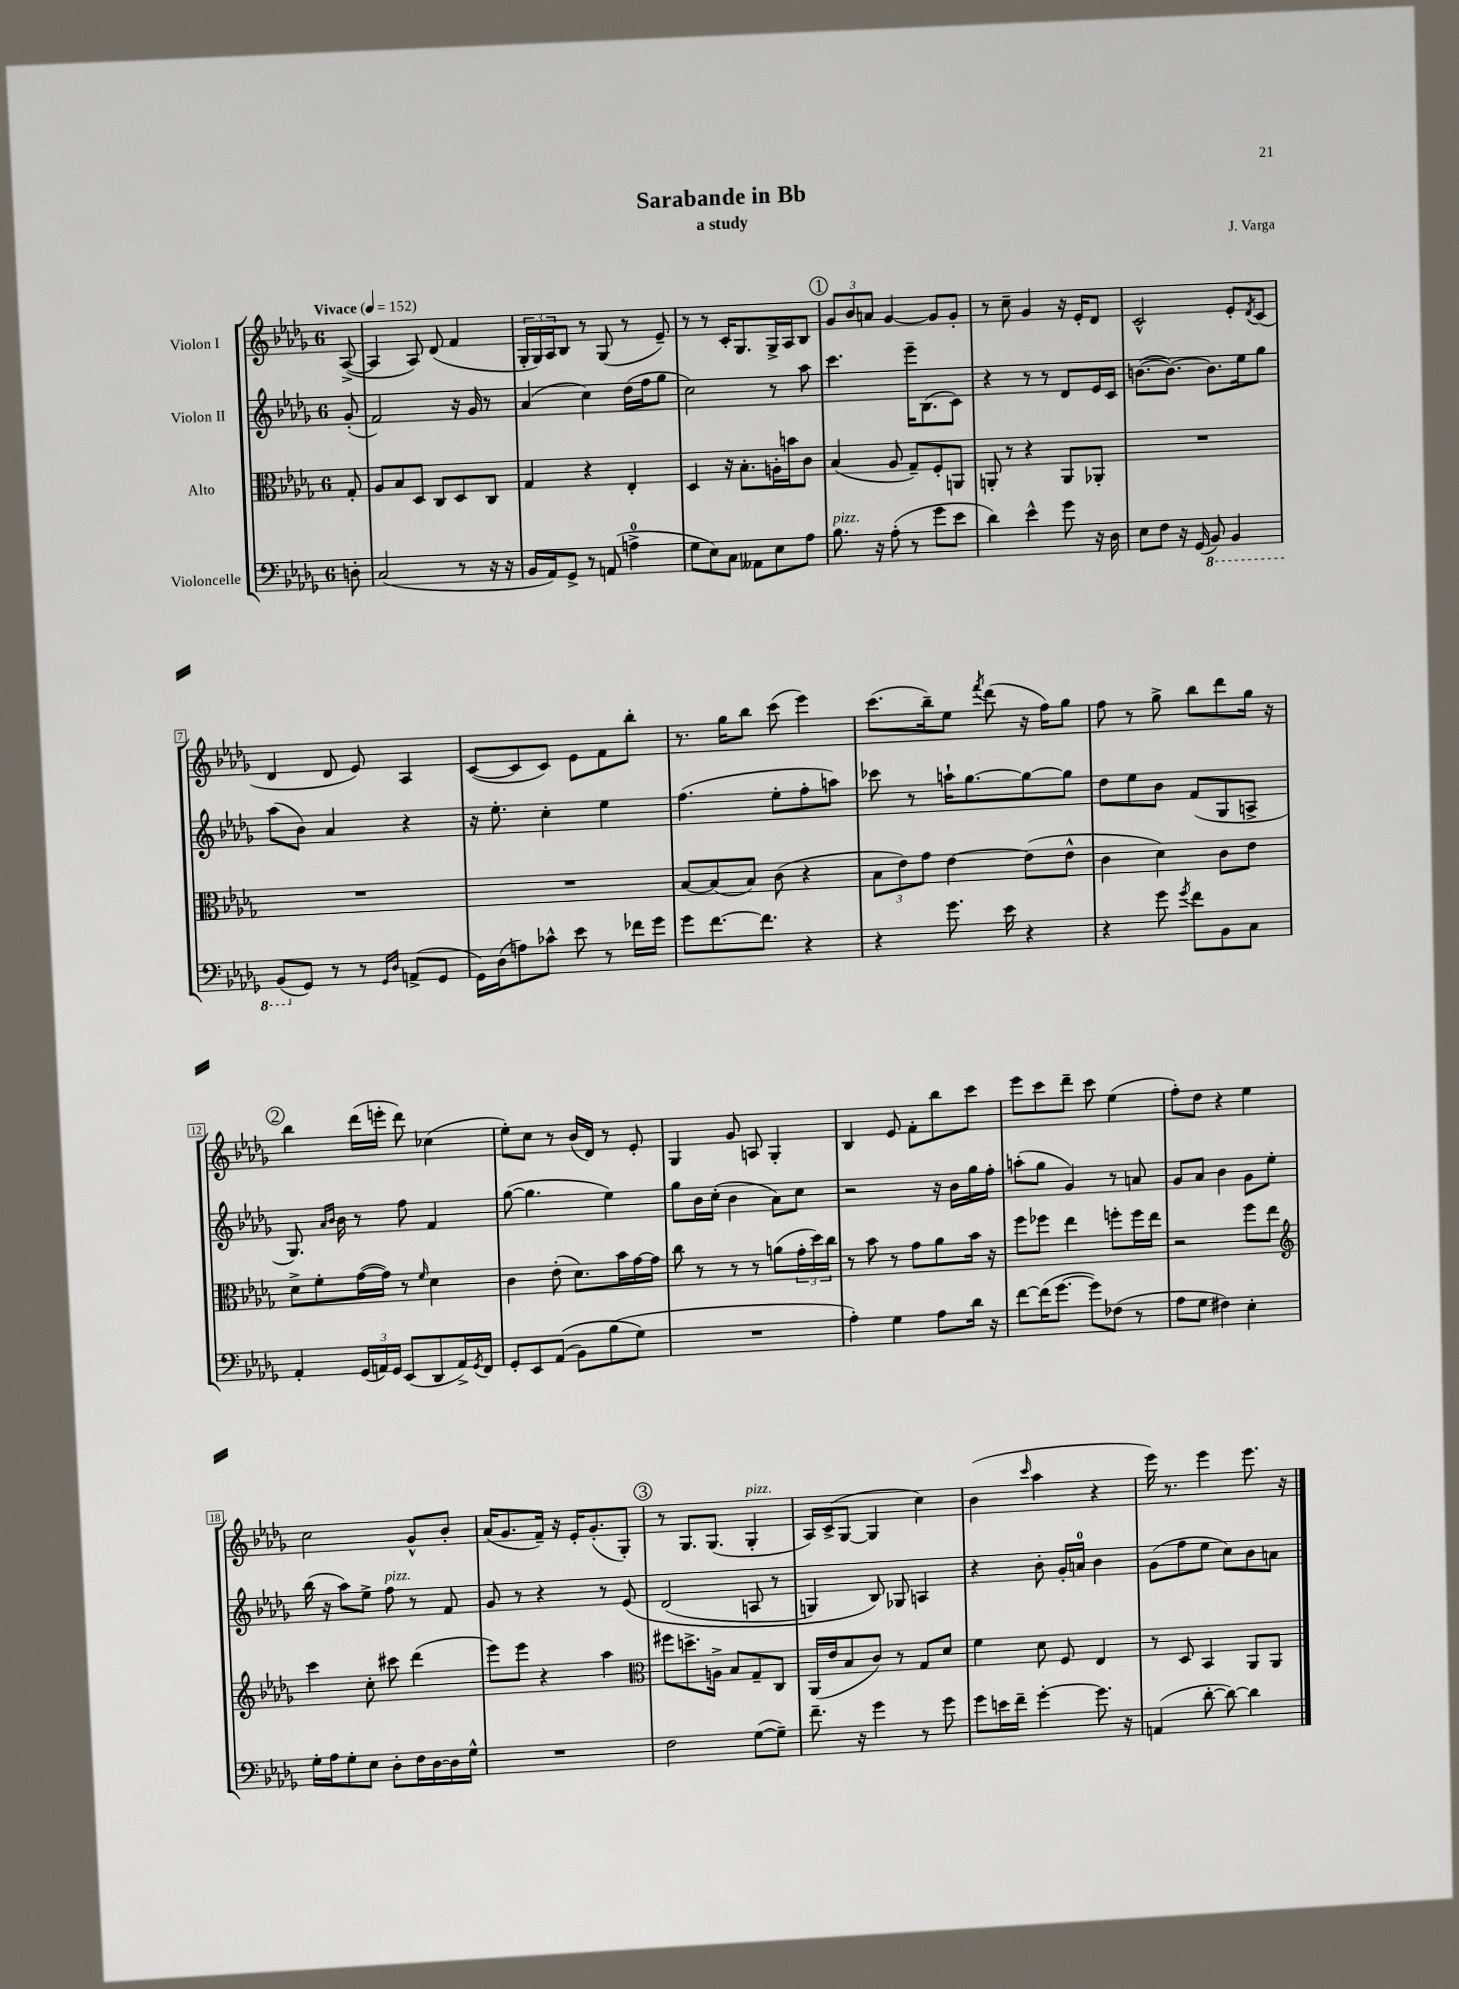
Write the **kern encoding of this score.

**kern	**kern	**kern	**kern
*staff4	*staff3	*staff2	*staff1
*clefF4	*clefC3	*clefG2	*clefG2
*k[b-e-a-d-g-]	*k[b-e-a-d-g-]	*k[b-e-a-d-g-]	*k[b-e-a-d-g-]
*M6/8	*M6/8	*M6/8	*M6/8
*MM152	*MM152	*MM152	*MM152
8D'	8G-'	(8g-'	([8A-^
=	=	=	=
(2C	8A-	2f)	4A-]
.	8B-	.	.
.	8D-	.	8A-)
.	8C	.	(8d-
8r	8D-	16r	4f
.	.	16g-	.
16r	8C	8r	.
16r	.	.	.
=	=	=	=
16BB-	4G-	(4a-	24G-'
.	.	.	24G-)
16AA-)	.	.	.
.	.	.	24A-
8GG-^	.	.	8B-
8r	4r	4cc)	8r
(8AA	.	.	(8G-
4A^	4E-'	(16dd-	8r
.	.	16ff	.
.	.	8gg-	8e-~)
=	=	=	=
8G-	4D-	2cc)	8r
8E-)	.	.	8r
8C	16r	.	16c'
.	8.B-'	.	8.G-
8AA--	.	.	.
8E-	16A'	8r	16G-^
.	16b	.	16A-
8A-	8c	8aa-	8B-
=	=	=	=
8.B-	(4B-	4.ccc	12g-
.	.	.	12b-
.	.	.	12a
16r	.	.	.
(8A-'	8A-	.	[4g-
8r	8G-~)	16eee-~	.
.	.	(8.B-	.
8g-	8F'	.	8g-]
8e-	8AA	8c)	8g-'
=	=	=	=
4d-)	8AA'	4r	8r
.	8r	.	8cc~
4e-^^	4r	8r	4g-
.	.	8r	.
8g-	8AA	8d-	16r
.	.	.	16e-'
16r	8AA-'	16e-	8d-
16D-	.	16c	.
=	=	=	=
8E-	2.r	([8.b	2c^^
8F	.	.	.
.	.	8.b_)	.
16r	.	.	.
(16GG-	.	.	.
8BBB-)	.	8.b]	.
4BBB-	.	.	8e-'
.	.	16ee-	.
.	.	.	8qd-
.	.	8gg-	(8c
=	=	=	=
(8BBB-	2.r	(8aa-	4d-
8GG-)	.	8b-)	.
8r	.	4a-	8d-
8r	.	.	8e-)
16qqGG-	.	.	.
16qqD-	.	.	.
(8AA^	.	4r	4A-
8GG-	.	.	.
=	=	=	=
16GG-)	2.r	16r	([8c
(16D-	.	8.ee-'	.
8A)	.	.	8c]
8c-^^	.	4cc'	8c)
8e-	.	.	8e-
8r	.	4ee-	8f
16f-	.	.	8bb-'
16g-	.	.	.
=	=	=	=
8g-	[8B-	(4.ff	8.r
[8.f	(8B-]	.	.
.	.	.	16gg-
.	8B-)	.	8bb-
8.f]	.	.	.
.	(8c	8ee-'	(8ccc
4r	4r	8ff'	4eee-)
.	.	8aa)	.
=	=	=	=
4r	12B-	8ccc-	(8.ccc
.	12e-)	.	.
.	.	8r	.
.	12g-	.	.
.	.	.	16bb-~)
8.g-	[4e-	16aa`	8ee-
.	.	[8.gg-	.
.	.	.	8qfff
.	.	.	(8ddd-
16e-	.	.	.
4r	(8e-]	8gg-_	16r
.	.	.	16ff)
.	8e-^^	8gg-]	8gg-
=	=	=	=
4r	4c	8dd-	8ff
.	.	8ee-	8r
8g-	4d-)	8b-	8gg-^
8qg-	.	.	.
8f	.	(8f	8bb-
8BB-	8c	8G-	8ddd-
8C	8e-	8A^	16gg-
.	.	.	16r
=	=	=	=
4AA-'	8d-^	8.G-)	4bb-
.	8f'	.	.
.	.	16qqa-	.
.	.	16qqb-	.
.	.	16b-	.
(24GG-	([16g-	8r	(16ddd-
24AA)	.	.	.
.	16g-])	.	16eee'
24GG-	.	.	.
(8EE-	8r	8ff	8ddd-)
.	16qqf	.	.
8DD-	4d-	4f	(4cc-
16AA^)	.	.	.
8qGG-	.	.	.
16FF	.	.	.
=	=	=	=
8GG-'	4c	([8gg-	8ee-')
8EE-	.	4.gg-]	8cc
&((8AA-	(8e-'	.	8r
8BB-)	8.d-)	.	(16b-
.	.	.	16d-)
(8B-	.	4ee-)	8r
.	16b-	.	.
8G-&)	[16g-	.	8e-'
.	16g-]	.	.
=	=	=	=
2.r	8cc	8gg-	4G-
.	8r	16b-	.
.	.	(16cc'	.
.	8r	4b-	8g-
.	8r	.	8A
.	(8a	8a-)	4G-'
.	24g-'	8cc	.
.	24dd-)	.	.
.	24cc	.	.
=	=	=	=
4A-')	8r	2r	4B-
.	8b-	.	.
4G-	8r	.	8e-
.	8g-	.	8f'
8A-	8a-	16r	8bb-
.	.	16b-	.
16d-	16b-	16gg-	8ccc
16r	16r	16ff'	.
=	=	=	=
[8f	8ff	(8aa'	8eee-
(16f]	8ff-	8gg-	8ccc
[8.g-	.	.	.
.	4ee-	4g-)	8ddd-~
8g-])	.	.	8ccc
(8F-	8ff'	8r	(4ee-
8r	16ff	8a	.
.	16ee-	.	.
=	=	=	=
8A-	2r	8g-	8ff')
8G-	.	8a-	8dd-
4F#)	.	4b-	4r
4E-'	8ff	8g-	4ee-
.	8ee-	8ee-'	.
=	=	=	=
*	*clefG2	*	*
16G-'	4ccc	(16bb-	2cc
16A-	.	16r	.
8G-'	.	8aa-)	.
8E-	8cc'	8ee-^	.
8D-'	8ccc#	8ff	.
16F	(4ddd-	8r	8g-^^
[16D-	.	.	.
16D-]	.	8f	8b-'
16G-^^	.	.	.
=	=	=	=
2.r	8eee-)	8g-	(16a-
.	.	.	8.g-
.	8eee-	8r	.
.	4r	4r	16f~)
.	.	.	16r
.	.	.	16e-'
.	.	.	(8.g-'
.	4aa-	8r	.
.	.	&(8e-	8G-')
=	=	=	=
*	*clefC3	*	*
2F	8ff#	(2d-	8r
.	8.dd^	.	8.G-
.	16A^	.	(8.G-
.	8B-	.	.
([8G-	8G-~	8A	4G-'
8G-~])	8C	8r	.
=	=	=	=
8.f~	(16AA-	4G)	16A-)
.	16e-	.	(16c^
.	8B-	.	[8G-
16r	.	.	.
4g-	8c)	8B-&)	4G-]
.	8r	8G-	.
8r	8G-	4A	4cc)
8g-	8d-	.	.
=	=	=	=
8g-	4f	4r	(4b-
16e	.	.	.
16f~	.	.	.
.	.	.	16qqccc
[4g-'	8d-	8b-'	4aa-
.	8F	16g-'	.
.	.	16a	.
8.g-]	4E-	4b-	4r
16r	.	.	.
=	=	=	=
(4AA	8r	(8g-	16eee-)
.	.	.	8.r
.	8D-	8ff	.
[8d-'	4BB-	8ee-	4eee-
8d-_)	.	8cc)	.
4d-]	8AA-	8b-	8.eee-
.	8AA-	8a	.
.	.	.	16r
==	==	==	==
*-	*-	*-	*-
